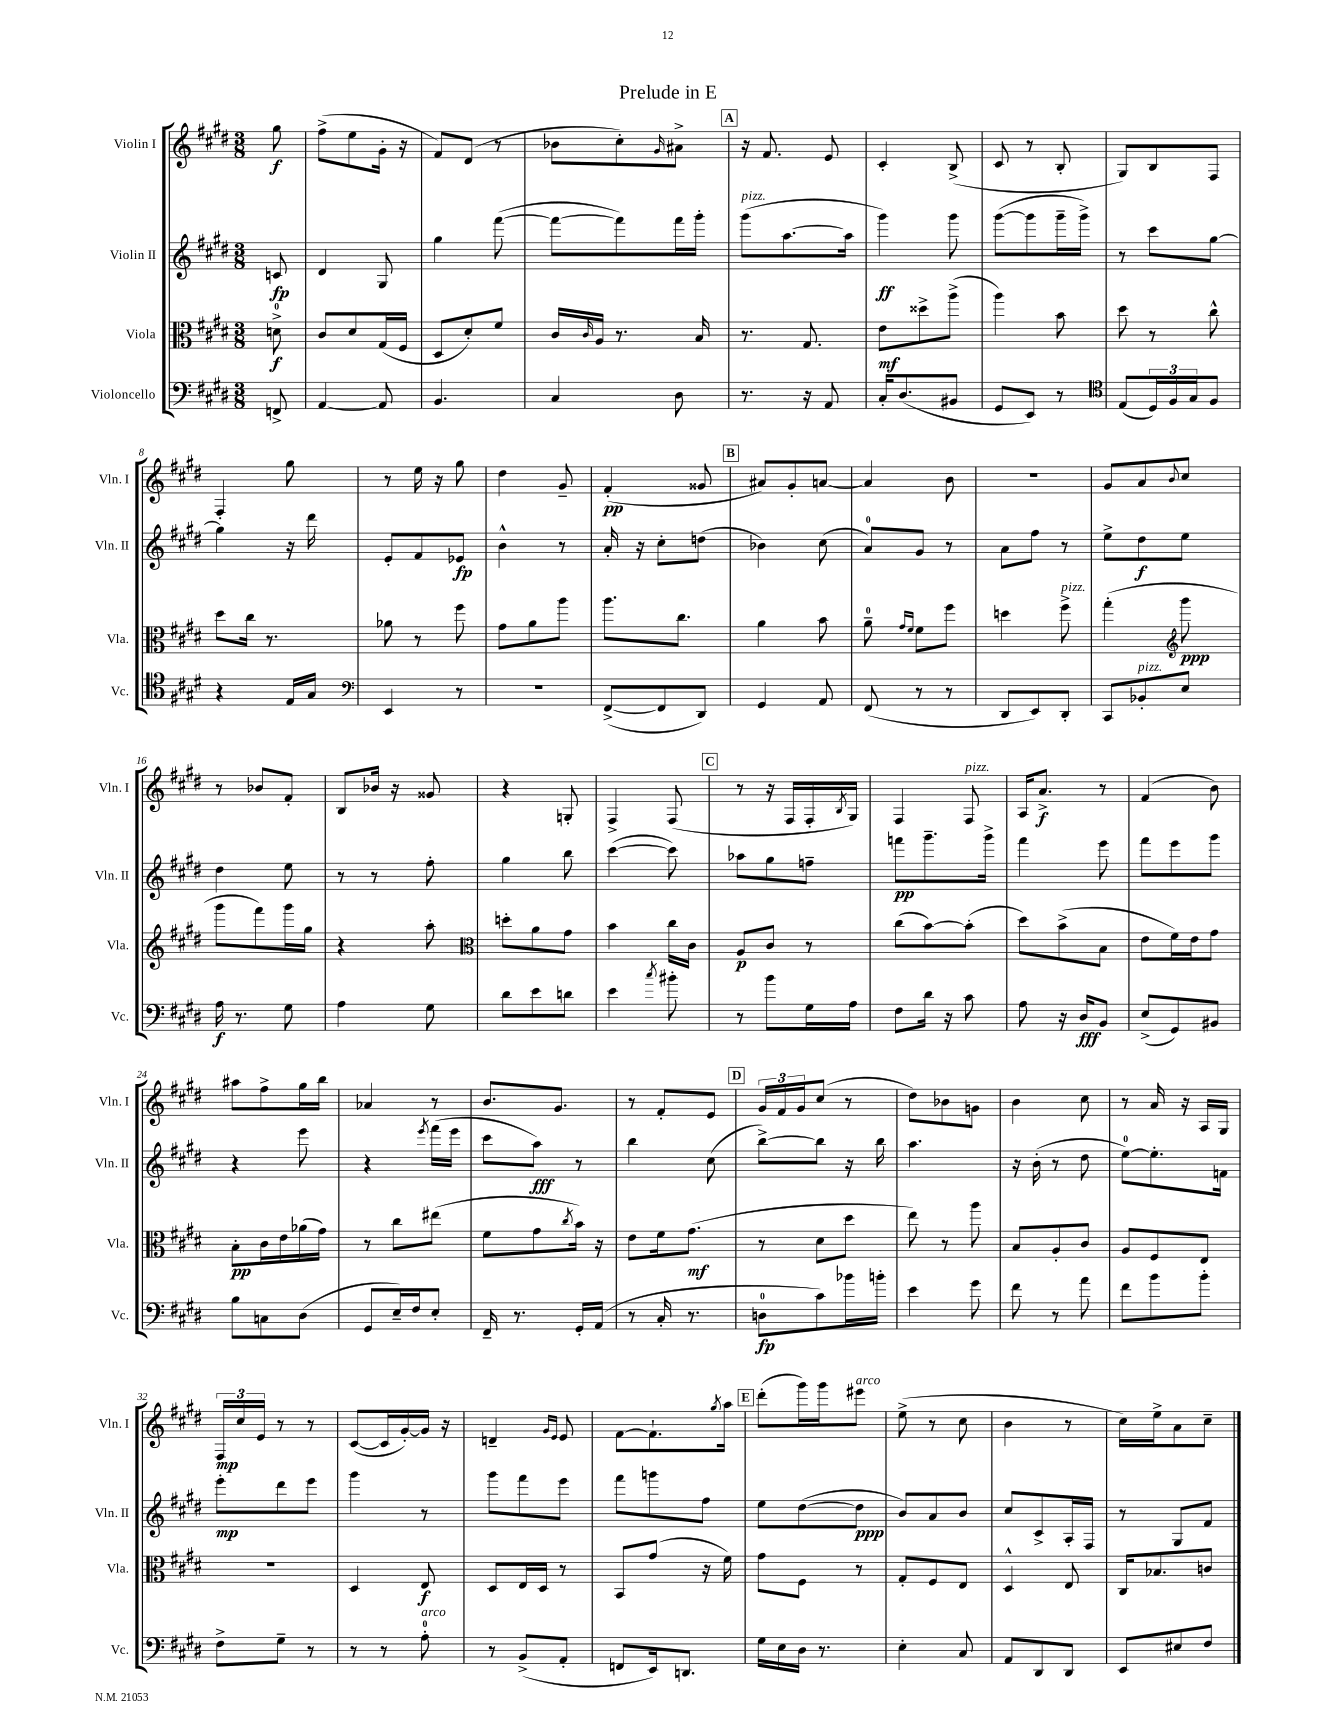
\header { title = "Prelude in E" }
<<
\new StaffGroup <<
\new Staff = "s0" \with { instrumentName = "Violin I" shortInstrumentName = "Vln. I" } {
    \clef treble \key e \major \numericTimeSignature \time 3/8 \partial 8
    gis''8\f |
    fis''8->( e''8 gis'16-. r16 |
    fis'8) dis'8( r8 |
    bes'8 cis''8-.) \grace { gis'16 } ais'8-> |
    \mark \markup { \box "A" } r16 fis'8. e'8 |
    cis'4-. b8->( |
    cis'8 r8 b8-. |
    gis8) b8 fis8 |
    fis4-. gis''8 |
    r8 e''16 r16 gis''8 |
    dis''4 gis'8-- |
    fis'4-.\pp( gisis'8 |
    \mark \markup { \box "B" } ais'8) gis'8-. a'8~ |
    a'4 b'8 |
    R4. |
    gis'8 a'8 \appoggiatura { b'8 } cis''8 |
    r8 bes'8 fis'8-. |
    b8 bes'16 r16 gisis'8 |
    r4 g8-. |
    fis4-> fis8( |
    \mark \markup { \box "C" } r8 r16 fis16 fis16-. \acciaccatura { b8 } gis16) |
    fis4 fis8^\markup { \italic "pizz." } |
    a16 a'8.->\f r8 |
    fis'4( b'8) |
    ais''8 fis''8-> gis''16 b''16 |
    aes'4 r8 |
    b'8. gis'8. |
    r8 fis'8-. e'8 |
    \mark \markup { \box "D" } \tuplet 3/2 { gis'16 fis'16 gis'16 } cis''8( r8 |
    dis''8) bes'8 g'8 |
    b'4 cis''8 |
    r8 a'16 r16 a16 gis16 |
    \tuplet 3/2 { fis16\mp cis''16 e'16 } r8 r8 |
    cis'8~( cis'16 gis'16~-.) gis'16 r16 |
    d'4-- \grace { gis'16 e'16 } e'8 |
    fis'8~ fis'8.-! \acciaccatura { gis''8 } a''16 |
    \mark \markup { \box "E" } dis'''8-.( gis'''16) gis'''16 eis'''8^\markup { \italic "arco" } |
    e''8->( r8 cis''8 |
    b'4 r8 |
    cis''16) e''16-> a'8 cis''8-- \bar "|." |
}
\new Staff = "s1" \with { instrumentName = "Violin II" shortInstrumentName = "Vln. II" } {
    \clef treble \key e \major \numericTimeSignature \time 3/8 \partial 8
    c'8\fp |
    dis'4 gis8 |
    gis''4 fis'''8~( |
    fis'''8~ fis'''8) fis'''16 gis'''16-. |
    \mark \markup { \box "A" } gis'''8^\markup { \italic "pizz." }( a''8.~ a''16 |
    gis'''4\ff) gis'''8 |
    gis'''8~( gis'''8 gis'''16-- gis'''16->) |
    r8 cis'''8 gis''8~ |
    gis''4 r16 dis'''16 |
    e'8-. fis'8 ees'8\fp |
    b'4-^ r8 |
    a'16-. r16 cis''8-. d''8( |
    \mark \markup { \box "B" } bes'4) cis''8( |
    a'8-0) gis'8 r8 |
    a'8 fis''8 r8 |
    e''8-> dis''8\f e''8 |
    dis''4 e''8 |
    r8 r8 fis''8-. |
    gis''4 b''8 |
    cis'''4~( cis'''8) |
    \mark \markup { \box "C" } aes''8 gis''8 f''8-- |
    f'''8\pp gis'''8.-- gis'''16-> |
    fis'''4 e'''8 |
    fis'''8 e'''8 gis'''8 |
    r4 e'''8 |
    r4 \acciaccatura { e'''8 } fis'''16( e'''16 |
    cis'''8 a''8\fff) r8 |
    b''4 cis''8( |
    \mark \markup { \box "D" } b''8~->) b''8 r16 b''16 |
    a''4. |
    r16 b'16-.( r8 dis''8 |
    e''8-0~) e''8.-. f'16 |
    e'''8-.\mp dis'''8 e'''8 |
    gis'''4 r8 |
    gis'''8 fis'''8 e'''8 |
    fis'''8 g'''8 fis''8 |
    \mark \markup { \box "E" } e''8 dis''8~( dis''8\ppp |
    b'8) a'8 b'8 |
    cis''8 cis'8-> a16-. fis16 |
    r8 gis8 fis'8 \bar "|." |
}
\new Staff = "s2" \with { instrumentName = "Viola" shortInstrumentName = "Vla." } {
    \clef alto \key e \major \numericTimeSignature \time 3/8 \partial 8
    d'8-0->\f |
    cis'8 dis'8 gis16( fis16 |
    dis8 dis'8-.) fis'8 |
    cis'16 \grace { cis'16 } a16 r8. b16 |
    \mark \markup { \box "A" } r8. gis8. |
    e'8\mf disis''8-> a''8->( |
    a''4) b'8 |
    dis''8 r8 cis''8-^ |
    dis''8 cis''16 r8. |
    aes'8 r8 fis''8 |
    gis'8 a'8 a''8 |
    a''8. cis''8. |
    \mark \markup { \box "B" } a'4 b'8 |
    a'8-0-- \grace { gis'16 fis'16 } fis'8 fis''8 |
    d''4 fis''8->^\markup { \italic "pizz." } |
    gis''4-.( \clef treble gis'''8\ppp |
    gis'''8 fis'''8) gis'''16 gis''16 |
    r4 a''8-. |
    \clef alto d''8-. a'8 gis'8 |
    b'4 cis''16 cis'16 |
    \mark \markup { \box "C" } a8\p cis'8 r8 |
    cis''8( b'8~) b'8-.( |
    dis''8) b'8->( b8 |
    e'8 fis'16) e'16 gis'8 |
    b8-.\pp cis'16 e'16 aes'16( gis'16) |
    r8 cis''8 eis''8( |
    fis'8 gis'8 \acciaccatura { cis''8 } b'16) r16 |
    e'8 fis'16 gis'8.\mf( |
    \mark \markup { \box "D" } r8 dis'8 dis''8 |
    e''8) r8 a''8 |
    b8 a8-. cis'8 |
    a8 fis8 e8 |
    R4. |
    dis4 e8\f |
    dis8 e16 dis16 r8 |
    b,8 gis'8( r16 fis'16) |
    \mark \markup { \box "E" } gis'8 fis8 r8 |
    gis8-. fis8 e8 |
    dis4-^ e8 |
    cis16 bes8. c'8 \bar "|." |
}
\new Staff = "s3" \with { instrumentName = "Violoncello" shortInstrumentName = "Vc." } {
    \clef bass \key e \major \numericTimeSignature \time 3/8 \partial 8
    f,8-> |
    a,4~ a,8 |
    b,4. |
    cis4 dis8 |
    \mark \markup { \box "A" } r8. r16 a,8 |
    cis16-. dis8.( bis,8 |
    gis,8 e,8) r8 |
    \clef tenor e8( \tuplet 3/2 { dis16) fis16 gis16 } fis8 |
    r4 e16 gis16 |
    \clef bass e,4 r8 |
    r4. |
    fis,8~->( fis,8 dis,8) |
    \mark \markup { \box "B" } gis,4 a,8 |
    fis,8( r8 r8 |
    dis,8 e,8) dis,8-. |
    cis,8 bes,8-.^\markup { \italic "pizz." } e8 |
    a16\f r8. gis8 |
    a4 gis8 |
    dis'8 e'8 d'8 |
    e'4 \acciaccatura { cis''8 } bis'8-. |
    \mark \markup { \box "C" } r8 b'8 gis16 a16 |
    fis8 dis'16 r16 cis'8 |
    a8 r16 dis16\fff b,8 |
    e8->( gis,8) bis,8 |
    b8 c8 dis8( |
    gis,8 e16--) fis16 e8-. |
    fis,16-- r8. gis,16-. a,16( |
    r8 cis16-. r8. |
    \mark \markup { \box "D" } d8-0\fp cis'8) bes'16 b'16-. |
    e'4 gis'8 |
    fis'8 r8 a'8 |
    fis'8 b'8 b'8-. |
    fis8-> gis8-- r8 |
    r8 r8 a8-0-.^\markup { \italic "arco" } |
    r8 b,8->( a,8-. |
    f,8 e,16) d,8. |
    \mark \markup { \box "E" } gis16 e16 dis16 r8. |
    e4-. cis8 |
    a,8 dis,8 dis,8 |
    e,8 eis8 fis8 \bar "|." |
}
>>
>>
